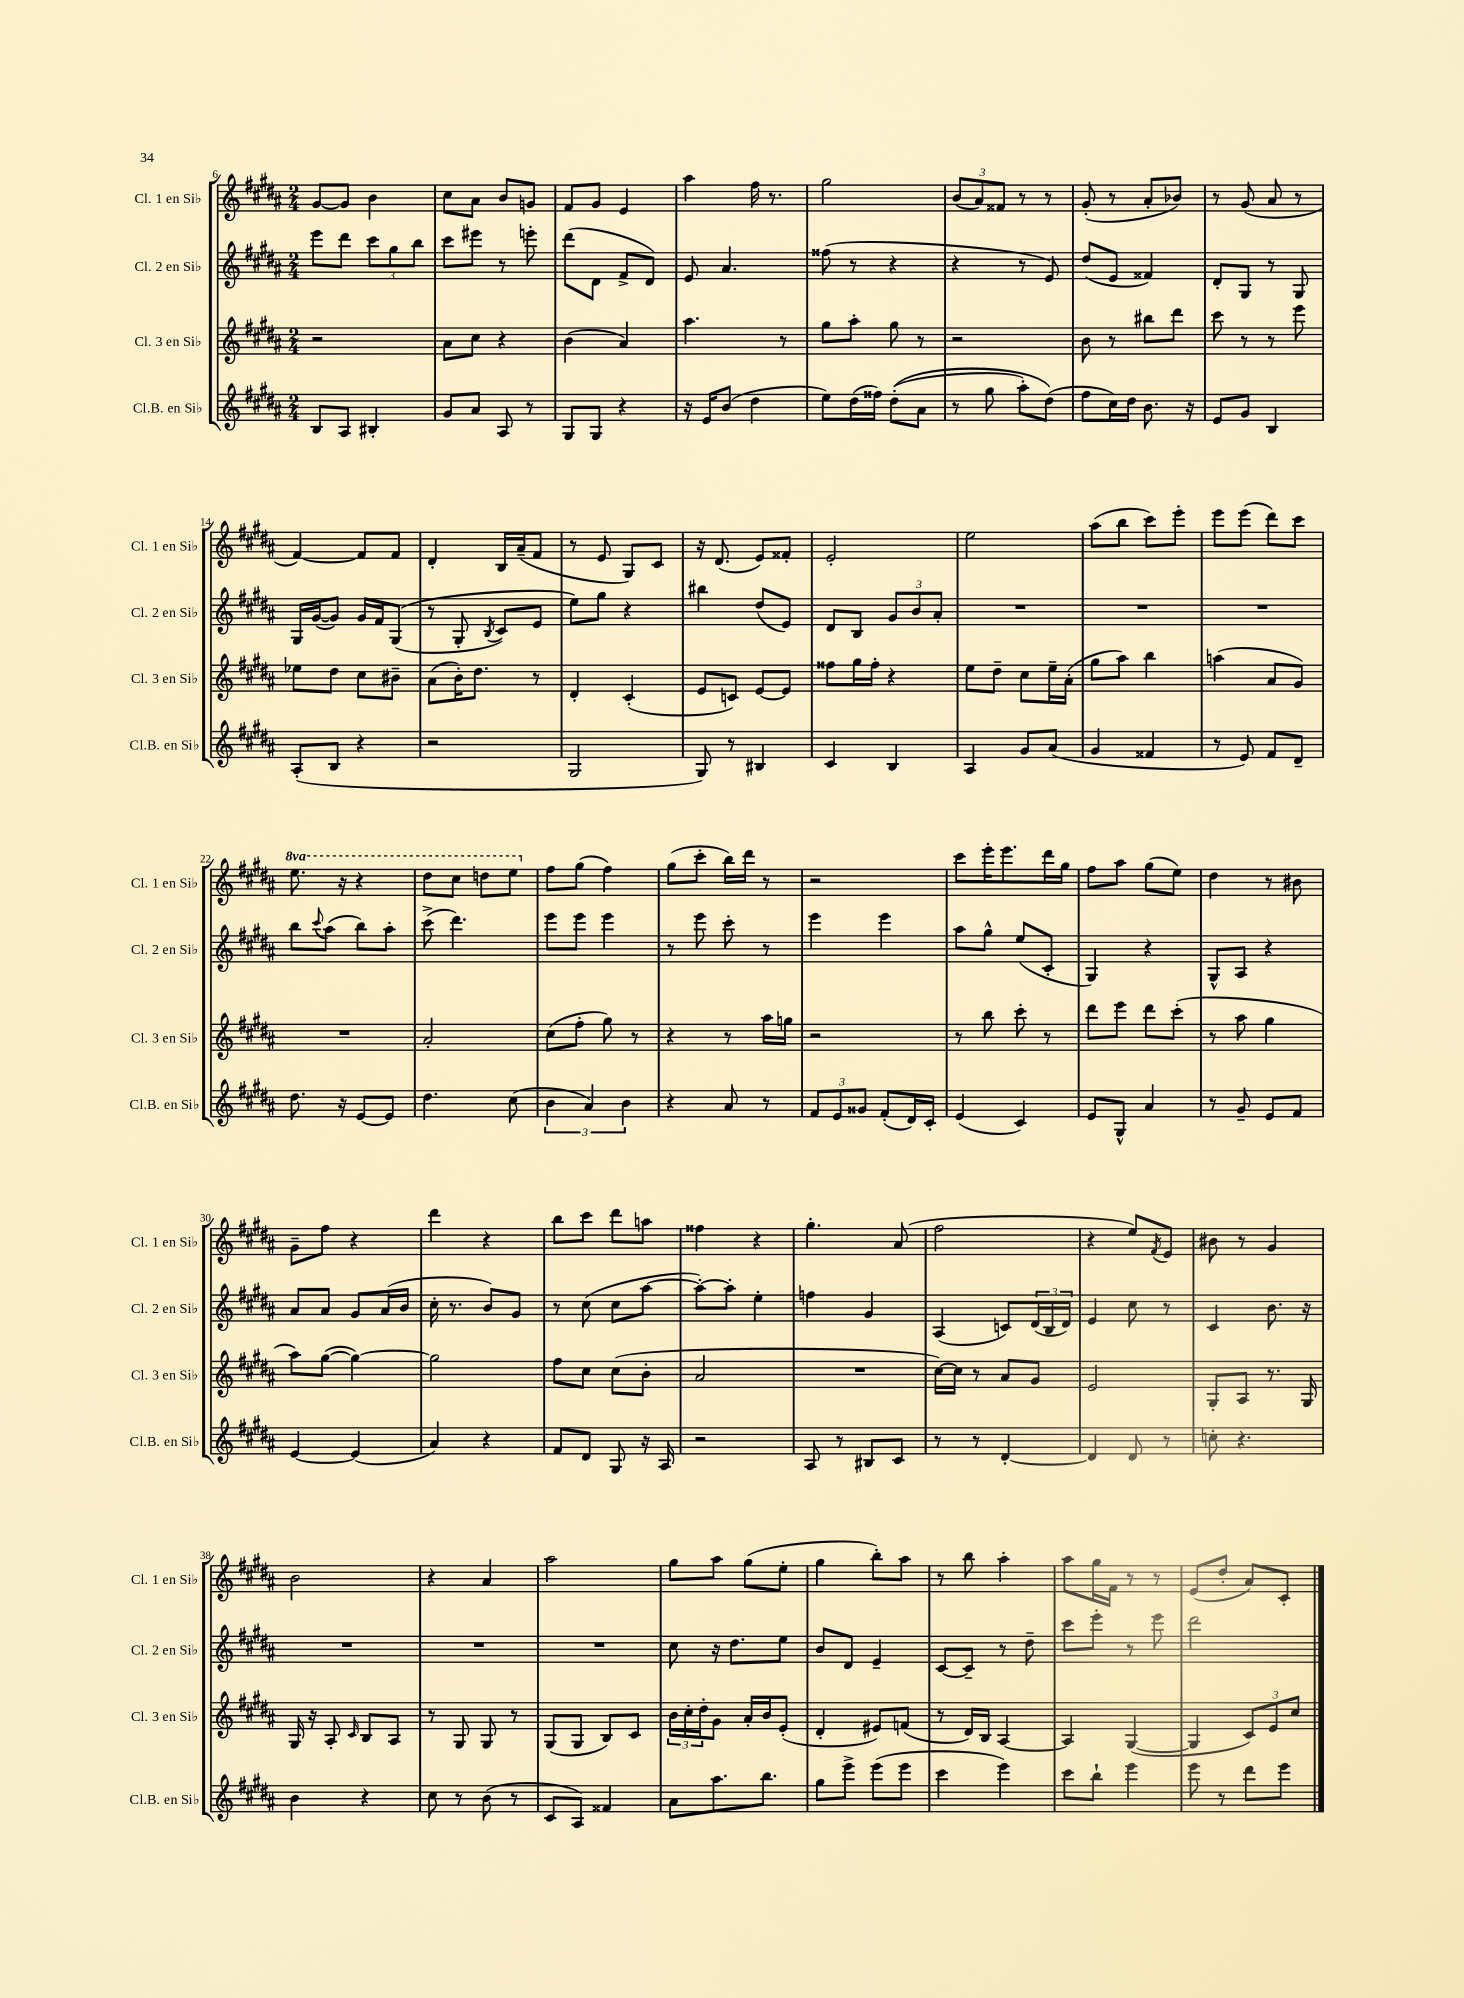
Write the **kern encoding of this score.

**kern	**kern	**kern	**kern
*staff4	*staff3	*staff2	*staff1
*clefG2	*clefG2	*clefG2	*clefG2
*k[f#c#g#d#a#]	*k[f#c#g#d#a#]	*k[f#c#g#d#a#]	*k[f#c#g#d#a#]
*M2/4	*M2/4	*M2/4	*M2/4
8B/L	2r	8eee\L	[8g#/L
8A#/J	.	8ddd#\J	8g#/]J
4B#'/	.	12ccc#\L	4b\
.	.	12gg#\	.
.	.	12bb\J	.
=	=	=	=
8g#/L	8a#\L	8ccc#\L	8cc#\L
8a#/J	8cc#\J	8eee#\J	8a#\J
8A#/	4r	8r	8b/L
8r	.	8eee'\	8g/J
=	=	=	=
8G#/L	(4b\	(8ddd#\L	8f#/L
8G#/J	.	8d#\J	8g#/J
4r	4a#/)	8f#^/L	4e/
.	.	8d#/J)	.
=	=	=	=
16r	4.aa#\	8e/	4aa#\
16e/LK	.	.	.
(8b/J	.	4.a#/	.
4dd#\	.	.	16ff#\
.	.	.	8.r
.	8r	.	.
=	=	=	=
8ee\L)	8gg#\L	(8ff##\	2gg#\
(16dd#\L	8aa#'\J	8r	.
16ff##\JJ)	.	.	.
&((8dd#'\L	8gg#\	4r	.
8a#\J	8r	.	.
=	=	=	=
8r	2r	4r	(12b/L
.	.	.	12a#/)
8gg#\	.	.	.
.	.	.	12f##/J
8aa#'\L)	.	8r	8r
(8dd#\J&)	.	8e/)	8r
=	=	=	=
8ff#\L	8b\	(8dd#/L	(8g#'/
16cc#\L)	8r	8e/J	8r
16dd#\JJ	.	.	.
8.b\	8bb#\L	4f##/)	8a#'/L
.	8ddd#\J	.	8b-/J)
16r	.	.	.
=	=	=	=
8e/L	8ccc#\	8d#'/L	8r
8g#/J	8r	8G#/J	(8g#/
4B/	8r	8r	8a#/
.	8eee\	8G#/	8r
=	=	=	=
(8A#'/L	8ee-\L	16G#/LL	[4f#/)
.	.	([16g#/J	.
8B/J	8dd#\J	8g#/]J)	.
4r	8cc#\L	16g#/LL	8f#/]L
.	.	16f#/J	.
.	8b#~\J	&((8G#/J	8f#/J
=	=	=	=
2r	(8a#\L	8r	4d#'/
.	16b'\K)	8G#'/	.
.	8.dd#\J	.	.
.	.	8qB/	.
.	.	8c#/L)	16B/LL
.	.	.	(16a#~/J
.	8r	8e/J	8f#/J
=	=	=	=
2G#/	4d#'/	8ee\L&)	8r
.	.	8gg#\J	8e/
.	(4c#'/	4r	8G#/L)
.	.	.	8c#/J
=	=	=	=
8G#/)	8e/L	4bb#\	16r
.	.	.	(8.d#/
8r	8c/J)	.	.
4B#/	[8e/L	(8dd#/L	8e/L)
.	8e/]J	8e/J)	8f##'/J
=	=	=	=
4c#/	8ff##\L	8d#/L	2e'/
.	16gg#\L	8B/J	.
.	16ff##'\JJ	.	.
4B/	4r	12g#/L	.
.	.	12b/	.
.	.	12a#'/J	.
=	=	=	=
4A#/	8ee\L	2r	2ee\
.	8dd#~\J	.	.
8g#/L	8cc#\L	.	.
(8a#/J	16ee~\L	.	.
.	(16a#'\JJ	.	.
=	=	=	=
4g#/	8gg#\L	2r	(8aa#\L
.	8aa#\J)	.	8bb\J
4f##/	4bb\	.	8ccc#\L)
.	.	.	8eee'\J
=	=	=	=
8r	(4aa\	2r	8eee\L
8e/)	.	.	(8eee\J
8f#/L	8a#/L	.	8ddd#\L)
8d#~/J	8g#/J)	.	8ccc#\J
=	=	=	=
8.dd#\	2r	8bb\L	8.eee\
.	.	8qqccc#/	.
.	.	(8aa#\J	.
16r	.	.	16r
[8e/L	.	8bb\L)	4r
8e/]J	.	8aa#'\J	.
=	=	=	=
4.dd#\	2a#'/	(8ccc#^\	8ddd#\L
.	.	4.ddd#\)	8ccc#\J
.	.	.	8ddd\L
(8cc#\	.	.	8eee\J
=	=	=	=
6b\	(8cc#\L	8eee\L	8ff#\L
.	8ff#'\J	8eee\J	(8gg#\J
6a#/)	.	.	.
.	8gg#\)	4eee\	4ff#\)
6b\	.	.	.
.	8r	.	.
=	=	=	=
4r	4r	8r	(8gg#\L
.	.	8eee\	8ccc#'\J
8a#/	8r	8ccc#'\	16bb\LL)
.	.	.	16ddd#\JJ
8r	16aa#\LL	8r	8r
.	16gg\JJ	.	.
=	=	=	=
12f#/L	2r	4eee\	2r
12e/	.	.	.
12g##/J	.	.	.
(8f#'/L	.	4eee\	.
16d#/L)	.	.	.
16c#'/JJ	.	.	.
=	=	=	=
(4e/	8r	8aa#\L	8ccc#\L
.	8bb\	8gg#^^\J	16eee'\K
.	.	.	8.eee\
4c#/)	8ccc#'\	(8ee/L	.
.	8r	8c#'/J	16ddd#\L
.	.	.	16gg#\JJ
=	=	=	=
8e/L	8ddd#\L	4G#/)	8ff#\L
8G#^^/J	8eee\J	.	8aa#\J
4a#/	8ddd#\L	4r	(8gg#\L
.	(8ccc#'\J	.	8ee\J)
=	=	=	=
8r	8r	8G#^^/L	4dd#\
8g#~/	8aa#\	8A#/J	.
8e/L	4gg#\	4r	8r
8f#/J	.	.	8b#\
=	=	=	=
[4e/	8aa#\L)	8a#/L	8g#~\L
.	([8gg#\J	8a#/J	8ff#\J
(4e/]	4gg#\_)	8g#/L	4r
.	.	(16a#/L	.
.	.	16b/JJ	.
=	=	=	=
4a#/)	2gg#\]	16cc#'\	4ddd#\
.	.	8.r	.
4r	.	8b/L)	4r
.	.	8g#/J	.
=	=	=	=
8f#/L	8ff#\L	8r	8bb\L
8d#/J	8cc#\J	(8cc#\	8ccc#\J
8G#/	(8cc#\L	8cc#\L	8ddd#\L
16r	8b'\J	[8aa#\J	8aa\J
16A#/	.	.	.
=	=	=	=
2r	2a#/	8aa#'\_L)	4ff##\
.	.	8aa#'\]J	.
.	.	4ee'\	4r
=	=	=	=
8A#/	2r	4ff\	4.gg#'\
8r	.	.	.
8B#/L	.	4g#/	.
8c#/J	.	.	(8a#/
=	=	=	=
8r	[16cc#\LL)	(4A#/	2ff#\
.	16cc#\]JJ	.	.
8r	8r	.	.
[4d#'/	8a#/L	8c/L)	.
.	8g#/J	(24d#/L	.
.	.	24B/	.
.	.	24d#/JJ)	.
=	=	=	=
4d#/]	2e/	4e/	4r
8d#/	.	8cc#\	8ee/L)
.	.	.	8qf#/
8r	.	8r	8e/J
=	=	=	=
8cc'\	8G#'/L	4c#/	8b#\
4.r	8A#/J	.	8r
.	8.r	8.b\	4g#/
.	16G#/	16r	.
=	=	=	=
4b\	16G#/	2r	2b\
.	16r	.	.
.	8A#'/	.	.
.	16qqc#/	.	.
4r	8B/L	.	.
.	8A#/J	.	.
=	=	=	=
8cc#\	8r	2r	4r
8r	8G#/	.	.
(8b\	8G#/	.	4a#/
8r	8r	.	.
=	=	=	=
8c#/L	(8G#/L	2r	2aa#\
8A#/J)	8G#/J	.	.
4f##/	8B/L)	.	.
.	8c#/J	.	.
=	=	=	=
8a#\L	24b\LL	8cc#\	8gg#\L
.	24cc#'\	.	.
.	24dd#'\J	.	.
8.aa#\	8g#\J	16r	8aa#\J
.	.	8.dd#\L	.
.	16a#'/LL	.	(8gg#\L
8.bb\J	16b/J	.	.
.	(8e'/J	8ee\J	8ee'\J
=	=	=	=
8gg#\L	4d#'/	8b/L	4gg#\
8eee^\J	.	8d#/J	.
(8eee\L	8e#/L)	4e~/	8bb'\L)
8eee\J	(8f/J	.	8aa#\J
=	=	=	=
4ccc#\	8r	[8c#/L	8r
.	16d#/LL)	8c#~/]J	8bb\
.	16B/JJ	.	.
4eee\)	[4A#/	8r	4aa#'\
.	.	8dd#~\	.
=	=	=	=
8ccc#\L	4A#/]	8ccc#\L	8aa#\L
8bb`\J	.	8eee'\J	16gg#\L
.	.	.	16f#\JJ
4eee\	([4G#/	8r	8r
.	.	8eee\	8r
=	=	=	=
8eee\	4G#/]	2ddd#\	(8e/L
8r	.	.	8dd#'/J
8ddd#\L	12c#/L)	.	8a#/L)
.	12e/	.	.
8eee\J	.	.	8c#'/J
.	12cc#/J	.	.
==	==	==	==
*-	*-	*-	*-
